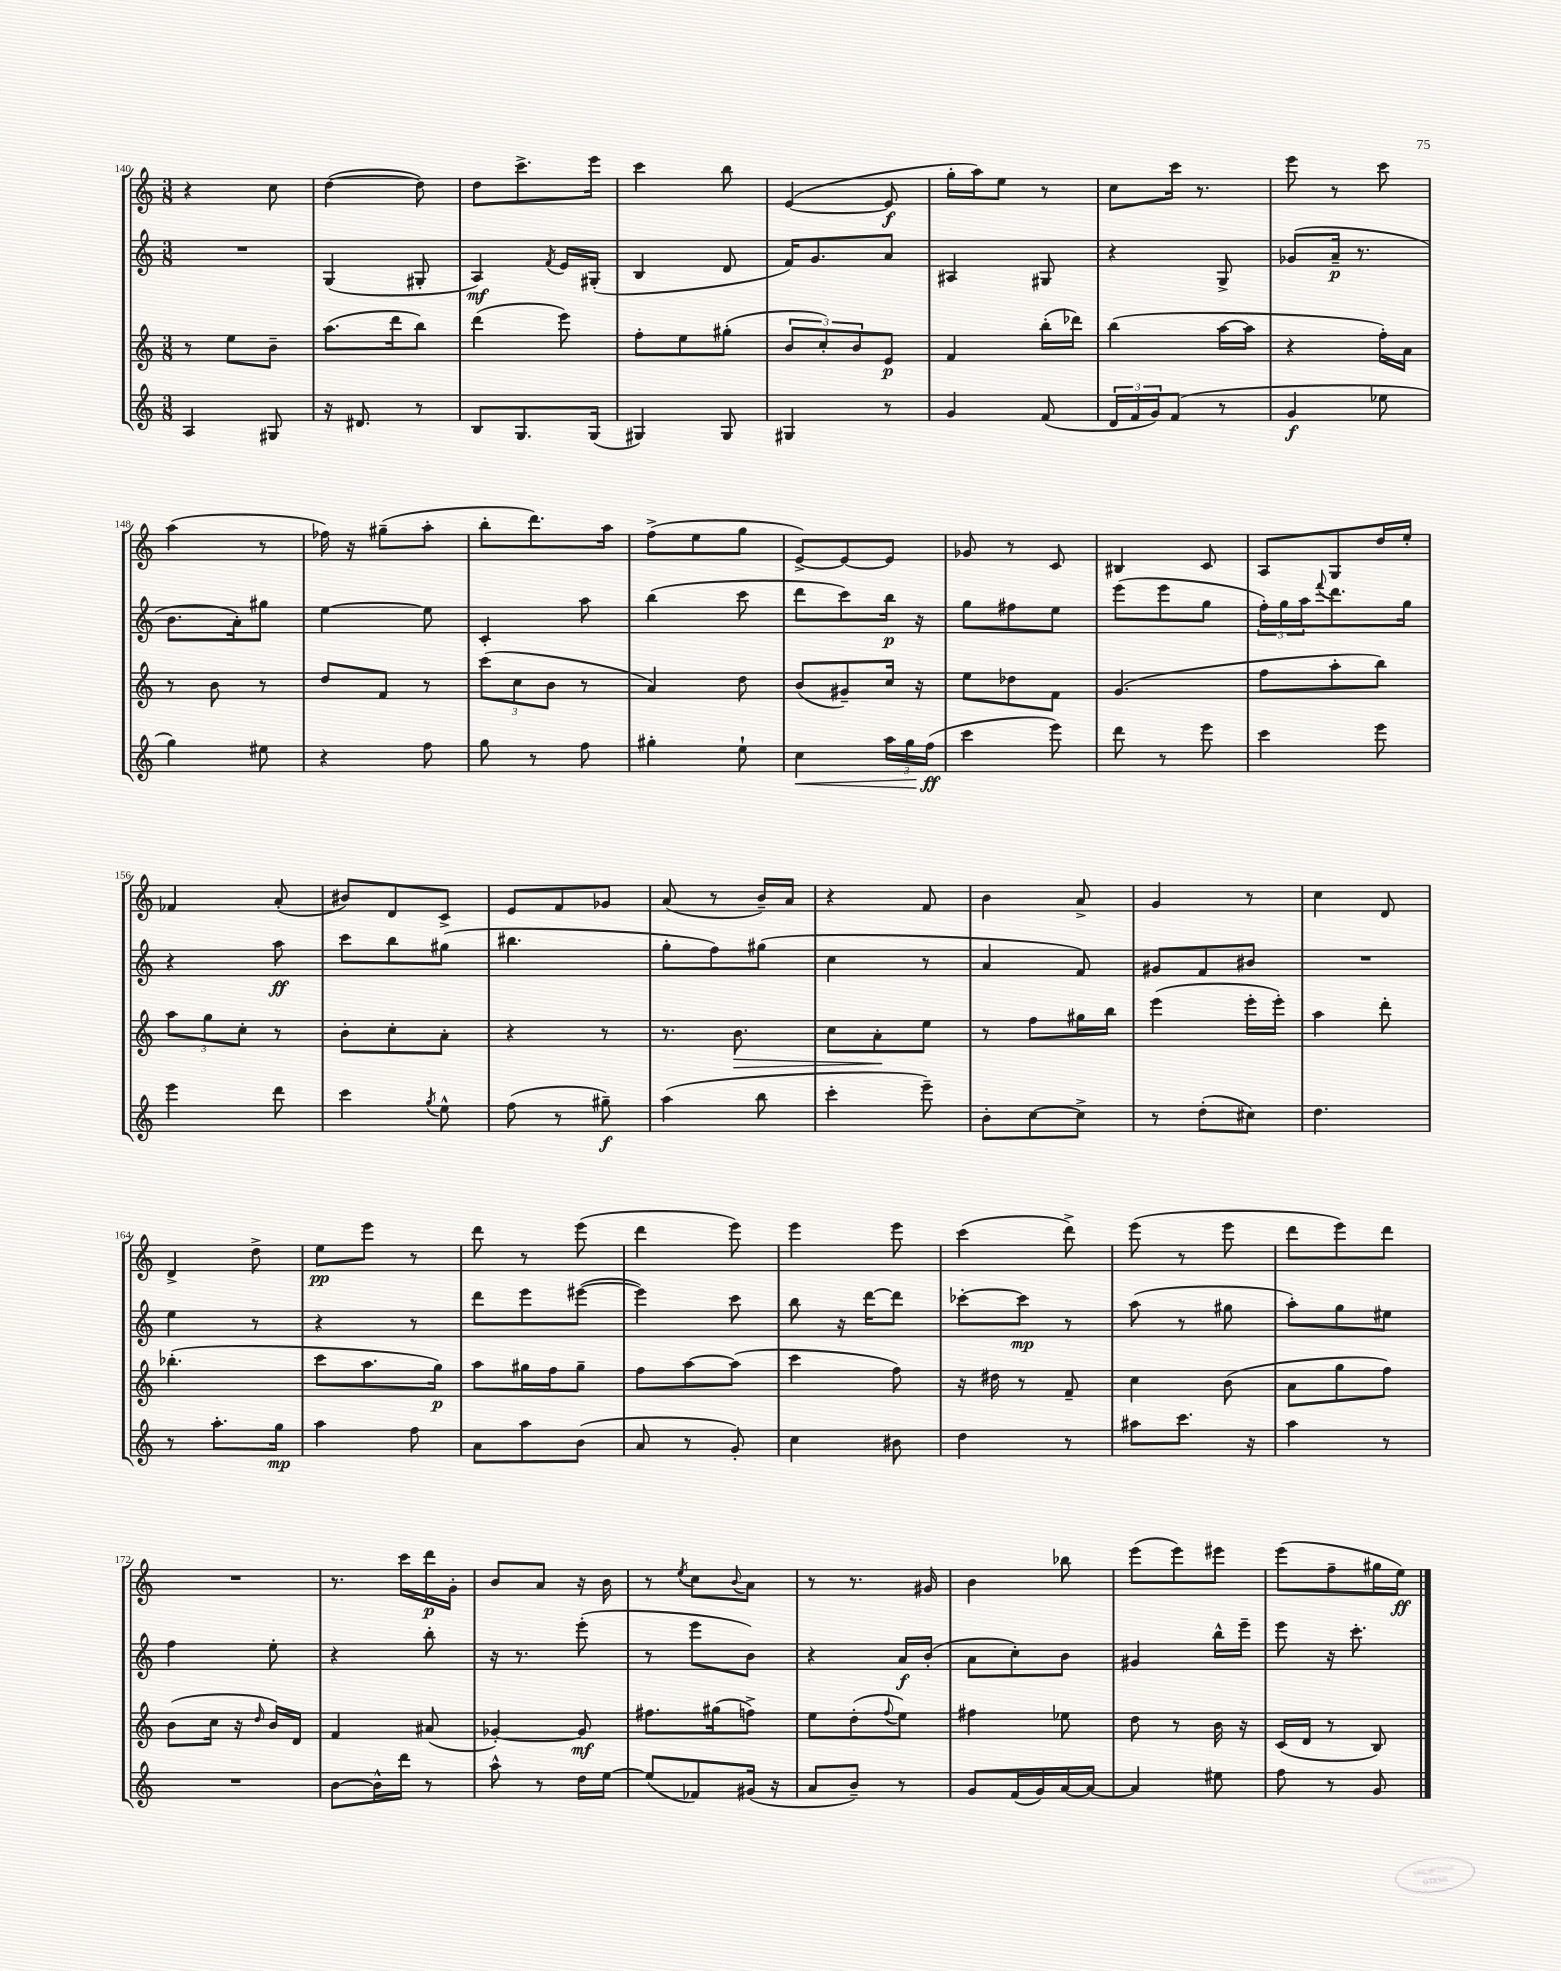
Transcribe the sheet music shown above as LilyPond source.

<<
\new StaffGroup <<
\new Staff = "s0" {
    \clef treble \key c \major \numericTimeSignature \time 3/8
    r4 c''8 |
    d''4~( d''8) |
    d''8 c'''8.-> e'''16 |
    c'''4 b''8 |
    e'4~( e'8\f |
    g''16-. a''16) e''8 r8 |
    c''8 c'''16 r8. |
    e'''8 r8 c'''8 |
    a''4( r8 |
    fes''16) r16 gis''8--( a''8-. |
    b''8-. d'''8.) a''16 |
    f''8->( e''8 g''8 |
    e'8~->) e'8~ e'8 |
    ges'8 r8 c'8 |
    bis4 c'8 |
    a8 g8 d''16 e''16-. |
    fes'4 a'8-.( |
    bis'8) d'8 c'8-> |
    e'8 f'8 ges'8 |
    a'8( r8 b'16--) a'16 |
    r4 f'8 |
    b'4 a'8-> |
    g'4 r8 |
    c''4 d'8 |
    d'4-> d''8-> |
    e''8\pp e'''8 r8 |
    d'''8 r8 e'''8( |
    d'''4 e'''8) |
    e'''4 e'''8 |
    c'''4( d'''8->) |
    e'''8( r8 e'''8 |
    d'''8 e'''8) d'''8 |
    R4. |
    r8. c'''16 d'''16\p g'16-. |
    b'8 a'8 r16 b'16 |
    r8 \acciaccatura { e''8 } c''8 \appoggiatura { b'8 } a'8 |
    r8 r8. gis'16 |
    b'4 bes''8 |
    e'''8( e'''8) eis'''8 |
    e'''8( f''8-- gis''16 e''16\ff) \bar "|." |
}
\new Staff = "s1" {
    \clef treble \key c \major \numericTimeSignature \time 3/8
    R4. |
    g4( gis8-. |
    a4\mf) \acciaccatura { f'8 } e'16 gis16-.( |
    b4 d'8 |
    f'16) g'8. a'8 |
    ais4 gis8 |
    r4 g8-> |
    ges'8( a'16--\p r8. |
    b'8. a'16-.) gis''8 |
    e''4~ e''8 |
    c'4-. a''8 |
    b''4( c'''8 |
    d'''8 c'''8) b''16\p r16 |
    g''8 fis''8 e''8 |
    e'''8( e'''8 g''8 |
    \tuplet 3/2 { f''16-.) g''16 a''16 } \appoggiatura { f'''8 } d'''8. g''16 |
    r4 a''8\ff |
    c'''8 b''8 gis''8( |
    bis''4. |
    g''8-. f''8) gis''8( |
    c''4 r8 |
    a'4 f'8) |
    gis'8 f'8 bis'8 |
    R4. |
    e''4 r8 |
    r4 r8 |
    d'''8 e'''8 eis'''8~( |
    eis'''4) c'''8 |
    b''8 r16 d'''16~ d'''8 |
    ces'''8~-. ces'''8\mp r8 |
    a''8( r8 gis''8 |
    a''8-.) g''8 eis''8 |
    f''4 e''8-. |
    r4 b''8-. |
    r16 r8. e'''8-.( |
    r8 e'''8 b'8) |
    r4 a'16\f b'16-.( |
    a'8 c''8-.) b'8 |
    gis'4 b''16-^ e'''16-- |
    e'''8 r16 c'''8.-. \bar "|." |
}
\new Staff = "s2" {
    \clef treble \key c \major \numericTimeSignature \time 3/8
    r8 e''8 b'8-- |
    a''8.( d'''16 b''8) |
    d'''4( e'''8) |
    f''8-. e''8 gis''8-.( |
    \tuplet 3/2 { b'8 c''8-.) b'8 } e'8\p |
    f'4 b''16-.( des'''16) |
    b''4( a''16~ a''16 |
    r4 f''16-.) a'16 |
    r8 b'8 r8 |
    d''8 f'8 r8 |
    \tuplet 3/2 { c'''8( c''8 b'8 } r8 |
    a'4) d''8 |
    b'8( gis'8--) c''16 r16 |
    e''8 des''8 f'8 |
    g'4.( |
    f''8 a''8-. b''8) |
    \tuplet 3/2 { a''8 g''8 c''8-. } r8 |
    b'8-. c''8-. a'8-. |
    r4 r8 |
    r8. b'8.\> |
    c''8 a'8-.\! e''8 |
    r8 f''8 gis''16 b''16 |
    e'''4( e'''16-. e'''16-.) |
    a''4 d'''8-. |
    bes''4.-.( |
    c'''8 a''8. g''16\p) |
    a''8 gis''16 f''16 gis''8-- |
    f''8 a''8~ a''8( |
    c'''4 f''8) |
    r16 dis''16 r8 f'8-- |
    c''4 b'8( |
    a'8 g''8 f''8) |
    b'8( c''16 r16 \grace { d''16 } b'16) d'16 |
    f'4 ais'8( |
    ges'4~-.) ges'8\mf |
    fis''8. gis''16( f''8->) |
    e''8 d''8-.( \appoggiatura { f''8 } e''8) |
    fis''4 ees''8 |
    d''8 r8 b'16 r16 |
    c'16( d'16 r8 b8) \bar "|." |
}
\new Staff = "s3" {
    \clef treble \key c \major \numericTimeSignature \time 3/8
    a4 gis8 |
    r16 dis'8. r8 |
    b8 g8. g16( |
    gis4) gis8 |
    gis4 r8 |
    g'4 f'8( |
    \tuplet 3/2 { d'16 f'16 g'16) } f'8( r8 |
    g'4\f ees''8 |
    g''4) eis''8 |
    r4 f''8 |
    g''8 r8 f''8 |
    gis''4-. e''8-! |
    c''4\< \tuplet 3/2 { a''16 g''16 f''16\ff\!( } |
    c'''4 e'''8) |
    d'''8 r8 e'''8 |
    c'''4 e'''8 |
    e'''4 d'''8 |
    c'''4 \acciaccatura { g''8 } e''8-^ |
    f''8( r8 gis''8--\f) |
    a''4( b''8 |
    c'''4-. e'''8--) |
    b'8-. c''8~ c''8-> |
    r8 d''8-.( cis''8) |
    d''4. |
    r8 a''8.-. g''16\mp |
    a''4 f''8 |
    a'8 a''8 b'8( |
    a'8 r8 g'8-.) |
    c''4 bis'8 |
    d''4 r8 |
    ais''8 c'''8. r16 |
    a''4 r8 |
    R4. |
    b'8~ b'16-^ d'''16 r8 |
    a''8-^ r8 d''16 e''16~ |
    e''8( fes'8) gis'16( r16 |
    a'8 b'8--) r8 |
    g'8 f'16( g'16) a'16~ a'16~ |
    a'4 eis''8 |
    f''8 r8 g'8 \bar "|." |
}
>>
>>
\layout { \context { \Score currentBarNumber = #140 } }
